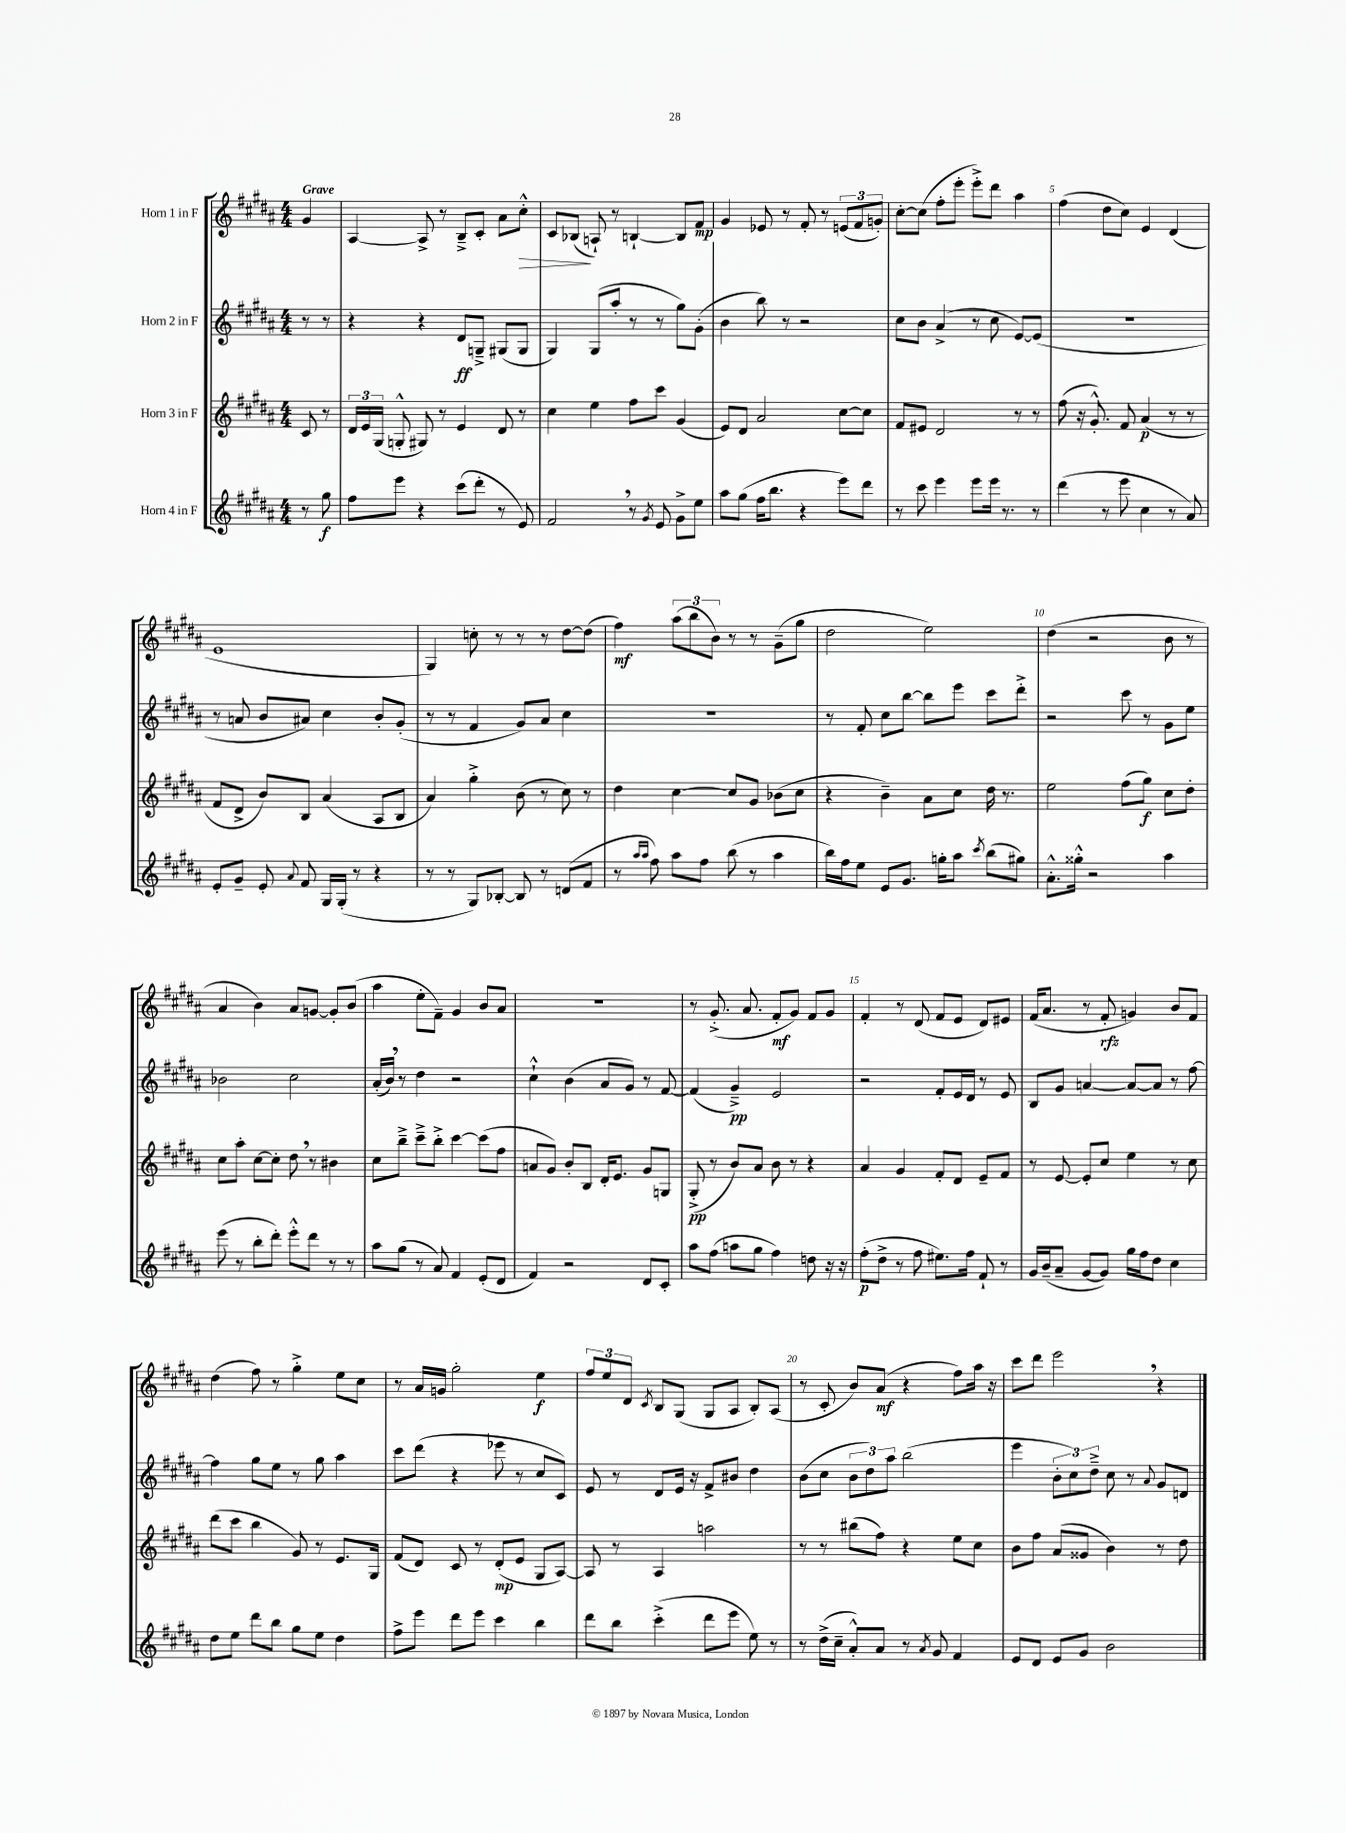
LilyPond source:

<<
\new StaffGroup <<
\new Staff = "s0" \with { instrumentName = "Horn 1 in F" } {
    \clef treble \key b \major \numericTimeSignature \time 4/4 \partial 4 \tempo "Grave"
    \autoBeamOff gis'4 |
    ais4~ ais8-> r8 b8[---> cis'8]-. ais'8[ cis''8]-.-^\> |
    cis'8[ bes8]\!( a8-!) r8 b4~-! b8[ fis'8]\mp |
    gis'4 ees'8 r8 fis'8-. r8 \tuplet 3/2 { e'8[( fis'8 g'8]-.) } |
    cis''8[~-. cis''8]( fis''8[-. e'''8]-. e'''8[-.->) dis'''8] ais''4 |
    fis''4( dis''8[ cis''8]) e'4 dis'4( |
    e'1 |
    gis4) c''8-. r8 r8 r8 dis''8[~ dis''8]( |
    fis''4\mf) \tuplet 3/2 { ais''8[( b''8 b'8]) } r8 r8 gis'8[--( gis''8] |
    dis''2 e''2) |
    dis''4( r2 b'8 r8 |
    ais'4 b'4) ais'8[ g'8]~ g'8[-. b'8]( |
    ais''4 e''8[-. fis'8]--) gis'4 b'8[ ais'8] |
    R1 |
    r8 gis'8.-.->( ais'8. fis'8[-.\mf gis'8]) fis'8[ gis'8] |
    fis'4-. r8 dis'8( fis'8[ e'8] dis'8[) eis'8] |
    fis'16[( ais'8.] r8 fis'8-.\rfz g'4) b'8[ fis'8] |
    dis''4( fis''8) r8 gis''4-.-> e''8[ cis''8] |
    r8 ais'16[ g'16] gis''2-. e''4\f |
    \tuplet 3/2 { fis''8[ e''8 dis'8] } \acciaccatura { cis'8 } b8[ gis8]( gis8[ ais8] b8[-.) ais8]( |
    r8 cis'8-. b'8[) ais'8]\mf( r4 fis''8[) ais''16] r16 |
    cis'''8[ dis'''8] e'''2 \breathe r4 \bar "|." |
}
\new Staff = "s1" \with { instrumentName = "Horn 2 in F" } {
    \clef treble \key b \major \numericTimeSignature \time 4/4 \partial 4
    \autoBeamOff r8 r8 |
    r4 r4 dis'8[\ff g8]---> gis8[( gis8] |
    gis4) gis8[( ais''8]-. r8 r8 gis''8[) gis'8]-.( |
    b'4 b''8) r8 r2 |
    cis''8[ b'8] ais'4->( r8 cis''8 e'8[~) e'8]( |
    R1 |
    r8 a'8 b'8[ ais'8]) cis''4 b'8[-. gis'8]-.( |
    r8 r8 fis'4 gis'8[) ais'8] cis''4 |
    R1 |
    r8 fis'8-. cis''8[ b''8]~ b''8[ e'''8] cis'''8[ dis'''8]-.-> |
    r2 cis'''8 r8 gis'8[ e''8] |
    bes'2 cis''2 |
    ais'16[-.( b'16]) \breathe r8 dis''4 r2 |
    cis''4-!-^ b'4( ais'8[ gis'8]) r8 fis'8~ |
    fis'4( gis'4--->\pp) e'2 |
    r2 fis'8[-. e'16 dis'16] r8 e'8 |
    b8[ gis'8] a'4~ a'8[~ a'8] r8 fis''8~ |
    fis''4 gis''8[ e''8] r8 gis''8 ais''4 |
    cis'''8[ dis'''8]( r4 ees'''8 r8 cis''8[ cis'8]) |
    e'8 r8 dis'8[ e'16] r16 fis'8[-> bis'8] dis''4 |
    b'8[( cis''8] \tuplet 3/2 { b'8[ dis''8) ais''8] } b''2( |
    e'''4 \tuplet 3/2 { b'8[-. cis''8) dis''8]---> } cis''8 r8 \appoggiatura { ais'8 } gis'8[ d'8] \bar "|." |
}
\new Staff = "s2" \with { instrumentName = "Horn 3 in F" } {
    \clef treble \key b \major \numericTimeSignature \time 4/4 \partial 4
    \autoBeamOff cis'8 r8 |
    \tuplet 3/2 { dis'16[ e'16 gis16]( } g8-.-^ gis8) r8 e'4 dis'8 r8 |
    cis''4 e''4 fis''8[ cis'''8] gis'4( |
    e'8[) dis'8] ais'2 cis''8[~ cis''8] |
    fis'8[ eis'8] dis'2 r8 r8 |
    fis''8( r16 gis'8.-.-^) fis'8 ais'4\p( r8 r8 |
    fis'8[ dis'8]-> b'8[) b8] ais'4( ais8[ b8] |
    ais'4) gis''4-.-> b'8( r8 cis''8) r8 |
    dis''4 cis''4~ cis''8[ gis'8] bes'8[( cis''8] |
    r4 b'4--) ais'8[ cis''8] dis''16 r8. |
    e''2 fis''8[( gis''8]\f) cis''8[ dis''8]-. |
    cis''8[ ais''8]-. cis''8[~ cis''8]-. dis''8 \breathe r8 bis'4 |
    cis''8[ b''8]---> cis'''8[---> b''8]-.-> cis'''4~ cis'''8[( fis''8] |
    a'8[ gis'8]) b'8[-. b8] dis'16[-. e'8.] gis'8[ g8] |
    gis8-.->\pp( r8 b'8[) ais'8] b'8 r8 r4 |
    ais'4 gis'4 fis'8[-. dis'8] e'8[-- fis'8] |
    r8 e'8~ e'8[-. cis''8] e''4 r8 cis''8 |
    dis'''8[( cis'''8] b''4 gis'8) r8 e'8.[ gis16] |
    fis'8[( dis'8]) cis'8 r8 dis'8[-.\mp( e'8] gis8[ ais8]~) |
    ais8 r8 ais4 a''2 |
    r8 r8 bis''8[( fis''8]) r4 e''8[ cis''8] |
    b'8[ fis''8] ais'8[( gisis'8] b'4) r8 dis''8 \bar "|." |
}
\new Staff = "s3" \with { instrumentName = "Horn 4 in F" } {
    \clef treble \key b \major \numericTimeSignature \time 4/4 \partial 4
    \autoBeamOff r8 gis''8\f |
    fis''8[ e'''8] r4 cis'''8[( dis'''8]-. r8 e'8) |
    fis'2 \breathe r8 \acciaccatura { gis'8 } e'8 gis'8[-> e''8] |
    ais''8[ gis''8]( fis''16[ b''8.] r4 e'''8[) dis'''8] |
    r8 cis'''8 e'''4 e'''8[ e'''16] r8. r8 |
    dis'''4( r8 e'''8 cis''4 r8 ais'8) |
    e'8[-. gis'8]-- e'8-. \appoggiatura { ais'8 } fis'8 gis16[ gis16]-.( r8 r4 |
    r8 r8 gis8[) bes8]~-. bes8 r8 d'8[( fis'8] |
    r8 \grace { ais''16[ ais''16] } fis''8) ais''8[ fis''8] b''8( r8 ais''4 |
    b''16[) fis''16 e''8] e'8[ gis'8.] g''16[-. ais''8] \acciaccatura { cis'''8 } b''8[( gis''8]) |
    ais'8.[-.-^ gisis''16]-.-^ r2 ais''4 |
    e'''8( r8 b''8[-. dis'''8]-.) e'''8[-.-^ dis'''8] r8 r8 |
    ais''8[ gis''8]( r8 ais'8) fis'4 e'8[-.( dis'8] |
    fis'4) r2 dis'8[ cis'8]-. |
    ais''8[ fis''8]( a''8[ gis''8] fis''4) d''8 r16 r16 |
    fis''8[-.\p( dis''8]-> r8 fis''8 eis''8.[) fis''16] fis'8-! r8 |
    gis'16[ b'16--( ais'8]-- gis'8[~ gis'8]) gis''16[ fis''16 dis''8] cis''4 |
    dis''8[ e''8] dis'''8[ b''8] gis''8[ e''8] dis''4 |
    fis''8[-> e'''8] dis'''8[ e'''8] cis'''4 b''4 |
    dis'''8[ b''8] cis'''4-.->( dis'''8[ e'''8] e''8) r8 |
    r8 dis''16[->( cis''16]-- ais'8[-.-^) ais'8] r8 \acciaccatura { ais'8 } gis'8 fis'4 |
    e'8[ dis'8] e'8[ gis'8] b'2 \bar "|." |
}
>>
>>
\layout { \context { \Score \override BarNumber.break-visibility = ##(#f #t #t) barNumberVisibility = #(every-nth-bar-number-visible 5) } }
